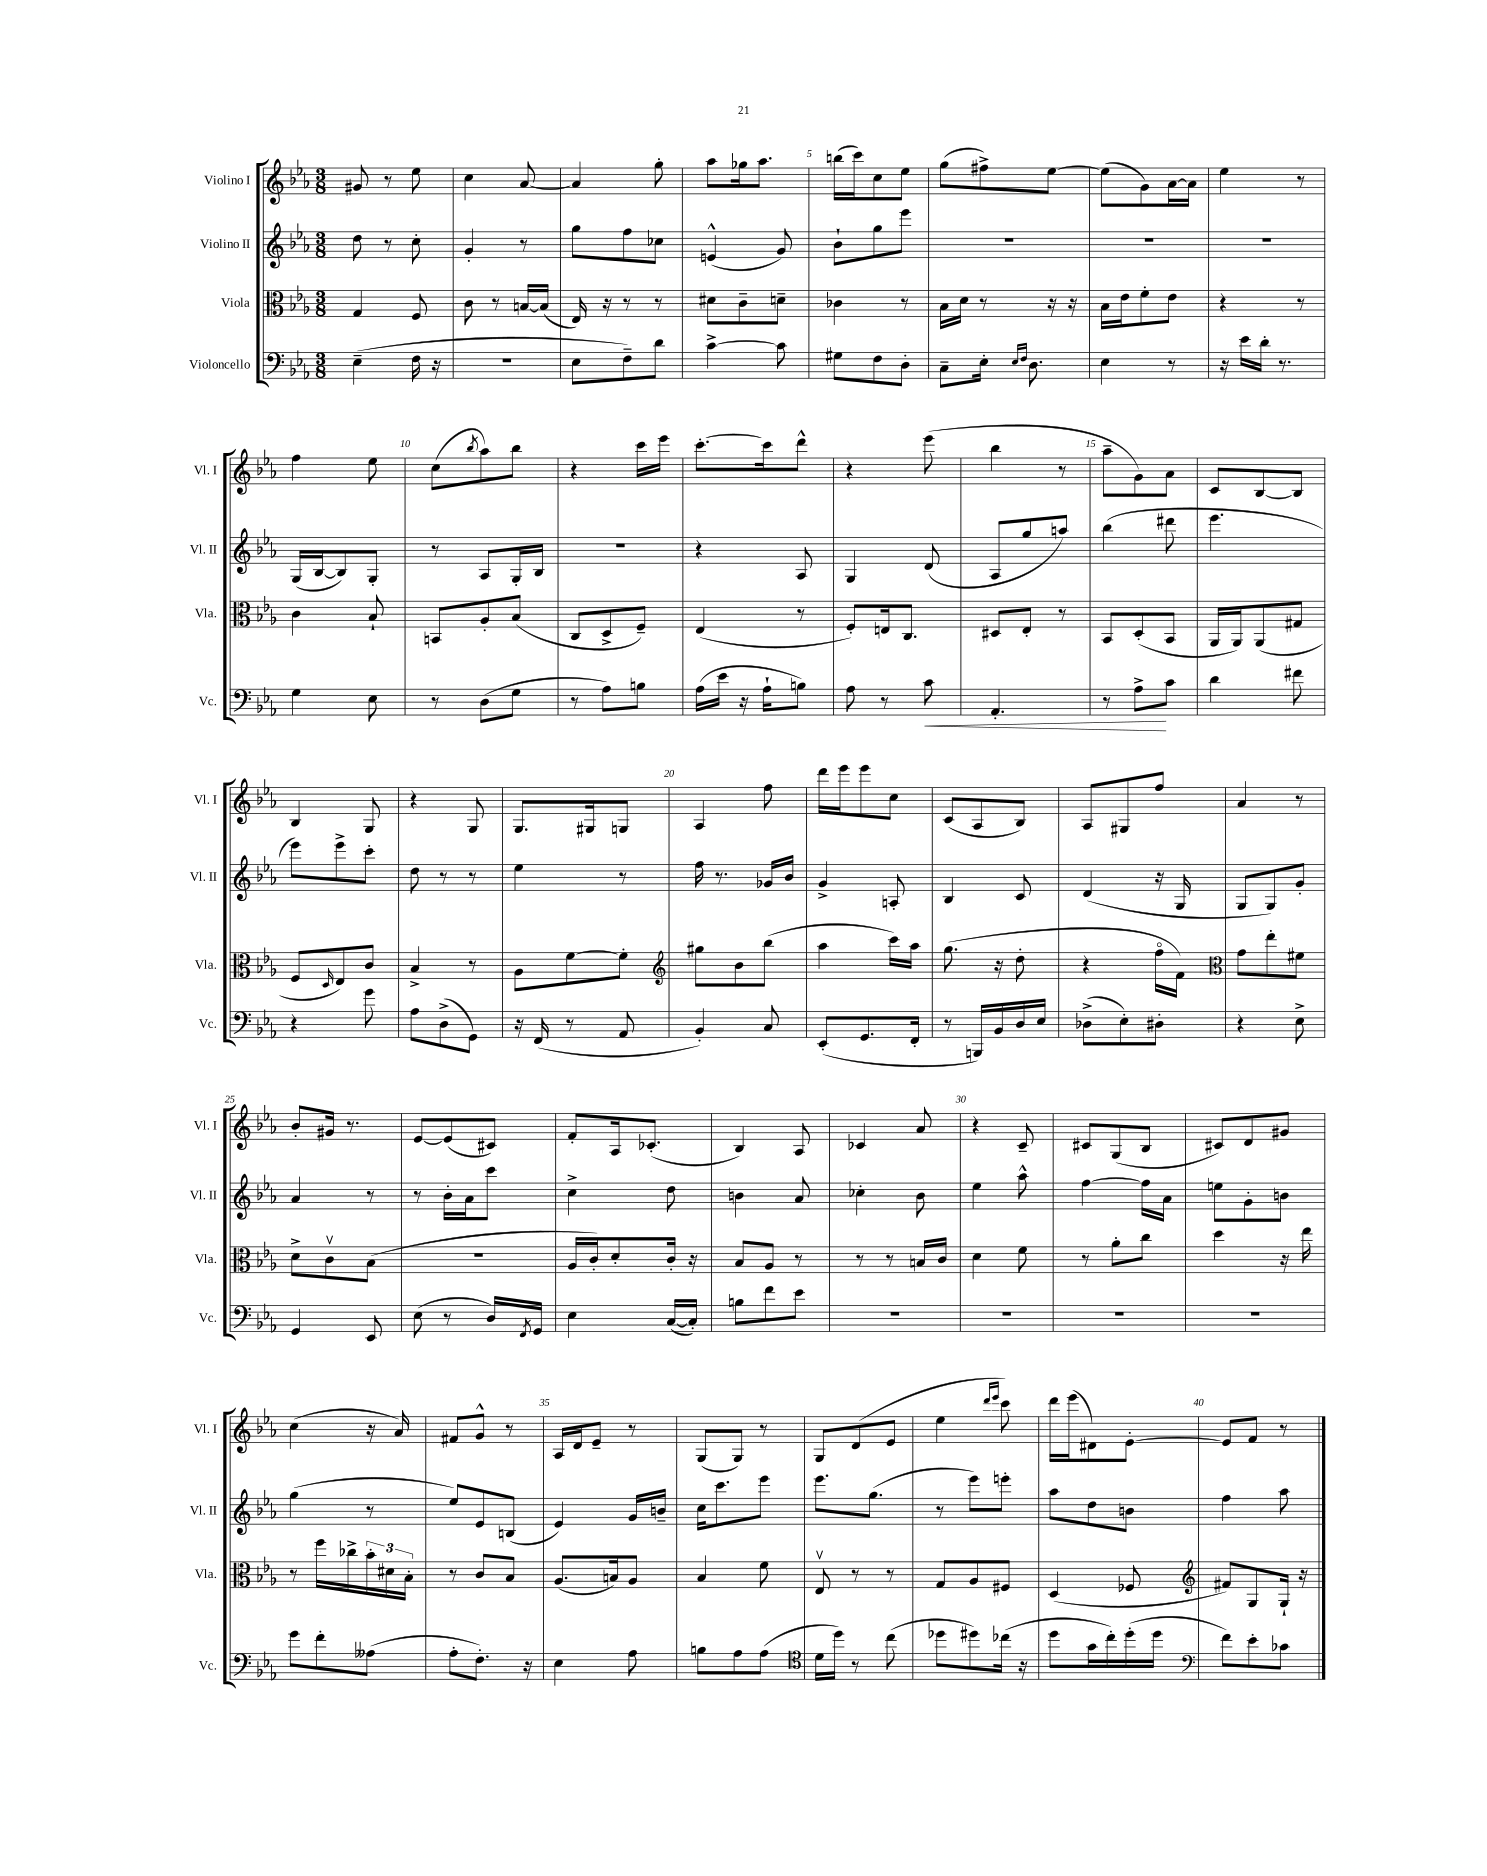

**kern	**dynam	**kern	**kern	**kern
*part4	*part4	*part3	*part2	*part1
*staff4	*staff4	*staff3	*staff2	*staff1
*I"Violoncello	*	*I"Viola	*I"Violino II	*I"Violino I
*I'Vc.	*	*I'Vla.	*I'Vl. II	*I'Vl. I
*clefF4	*	*clefC3	*clefG2	*clefG2
*k[b-e-a-]	*	*k[b-e-a-]	*k[b-e-a-]	*k[b-e-a-]
*M3/8	*	*M3/8	*M3/8	*M3/8
=1	=1	=1	=1	=1
(4E-~\	.	4G/	8dd\	8g#X/
.	.	.	8r	8r
16F\	.	8F/	8cc'\	8ee-\
16r	.	.	.	.
=2	=2	=2	=2	=2
4.r	.	8c\	4g'/	4cc\
.	.	8r	.	.
.	.	[16Bn/LL	8r	[8a-/
.	.	(16B/JJ]	.	.
=3	=3	=3	=3	=3
8E-\L	.	16E-/)	8gg\L	4a-/]
.	.	16r	.	.
8F~\)	.	8r	8ff\	.
8d\J	.	8r	8cc-X\J	8gg'\
=4	=4	=4	=4	=4
[4c^\	.	8d#X\L	(4en^^/	8aa-\L
.	.	8c~\	.	16gg-X\k
.	.	.	.	8.aa-\J
8c\]	.	8dn~\J	8g/)	.
=5	=5	=5	=5	=5
8G#X\L	.	4c-X\	8b-`\L	(16bbn\LL
.	.	.	.	16ccc\J)
8F\	.	.	8gg\	8cc\
8D'\J	.	8r	8eee-\J	8ee-\J
=6	=6	=6	=6	=6
8C~\L	.	16B-\LL	4.r	(8gg\L
.	.	16d\JJ	.	.
16E-'\Jk	.	8r	.	8ff#X^\)
16qqE-/LL	.	.	.	.
16qqF/JJ	.	.	.	.
8.D\	.	.	.	.
.	.	16r	.	[8ee-\J
.	.	16r	.	.
=7	=7	=7	=7	=7
4E-\	.	16B-\LL	4.r	(8ee-\L]
.	.	16e-\J	.	.
.	.	8f'\	.	8g\)
8r	.	8e-\J	.	[16a-\L
.	.	.	.	16a-\JJ]
=8	=8	=8	=8	=8
16r	.	4r	4.r	4ee-\
16e-\LL	.	.	.	.
16d'\JJ	.	.	.	.
8.r	.	.	.	.
.	.	8r	.	8r
!!LO:LB:g=z
=9	=9	=9	=9	=9
4G\	.	4c\	(16G/LL	4ff\
.	.	.	[16B-/J	.
.	.	.	8B-/])	.
8E-\	.	8B-`/	8G'/J	8ee-\
=10	=10	=10	=10	=10
8r	.	8BBn/L	8r	(8cc\L
.	.	.	.	8qbb-/
(8D\L	.	8A-'/	8A-/L	8aa-\)
8G\J	.	(8B-/J	16G'/L	8bb-\J
.	.	.	16B-/JJ	.
=11	=11	=11	=11	=11
8r	.	8C/L	4.r	4r
8A-\L)	.	8D^/	.	.
8Bn\J	.	8F~/J)	.	16ccc\LL
.	.	.	.	16eee-\JJ
=12	=12	=12	=12	=12
(16A-\LL	.	(4E-/	4r	[8.ccc'\L
16e-\JJ	.	.	.	.
16r	.	.	.	.
16A-`\KL	.	.	.	16ccc\k]
8Bn\J)	.	8r	8A-/	8ddd^^\J
=13	=13	=13	=13	=13
8A-\	.	8F'/L)	4G/	4r
8r	.	16En/k	.	.
.	.	8.C/J	.	.
!	!LO:HP:b	!	!	!
8c\	<	.	(8d/	(8eee-\
=14	=14	=14	=14	=14
4.AA-'/	.	8D#X/L	8A-/L	4bb-\
.	.	8E-'/J	8gg/	.
.	.	8r	8aan/J)	8r
=15	=15	=15	=15	=15
8r	.	8BB-/L	(4bb-\	8aa-~\L
8A-^\L	.	(8D'/	.	8g\)
8c\J	[	8BB-/J	8ddd#X\	8a-\J
=16	=16	=16	=16	=16
4d\	.	16AA-/LL	4.eee-\	8c/L
.	.	16AA-/J)	.	.
.	.	(8AA-/	.	[8B-/
8f#X\	.	8G#X/J	.	8B-/J]
!!LO:LB:g=z
=17	=17	=17	=17	=17
4r	.	8F/L	8eee-\L)	4B-/
.	.	16qqD/	.	.
.	.	8E-/)	8eee-^\	.
8g\	.	8c/J	8ccc'\J	8G/
=18	=18	=18	=18	=18
8A-\L	.	4B-^/	8dd\	4r
(8D^\	.	.	8r	.
8GG\J)	.	8r	8r	8G/
=19	=19	=19	=19	=19
16r	.	8A-\L	4ee-\	8.G/L
(16FF/	.	.	.	.
8r	.	[8f\	.	.
.	.	.	.	16G#X/k
8AA-/	.	8f'\J]	8r	8Gn/J
=20	=20	=20	=20	=20
*	*	*clefG2	*	*
4BB-'/)	.	8gg#X\L	16ff\	4A-/
.	.	.	8.r	.
.	.	8b-\	.	.
8C/	.	(8bb-\J	16g-X/LL	8ff\
.	.	.	16b-/JJ	.
=21	=21	=21	=21	=21
(8EE-'/L	.	4aa-\	4g^/	16ddd\LL
.	.	.	.	16eee-\J
8.GG/	.	.	.	8eee-\
.	.	16ccc\LL)	8An'/	8cc\J
16FF'/Jk	.	16aa-\JJ	.	.
=22	=22	=22	=22	=22
8r	.	(8.gg\	4B-/	(8c/L
16BBBn/LL)	.	.	.	8A-/
16BB-/	.	16r	.	.
16D/	.	8dd'\	8c/	8B-/J)
16E-/JJ	.	.	.	.
=23	=23	=23	=23	=23
(8D-X^\L	.	4r	(4d/	8A-/L
8E-'\)	.	.	.	8G#X/
8D#X'\J	.	16ff\LL	16r	8ff/J
.	.	16f\JJ)	16G/	.
=24	=24	=24	=24	=24
*	*	*clefC3	*	*
4r	.	8g\L	8G/L	4a-/
.	.	8ee-'\	8G/)	.
8E-^\	.	8f#X\J	8g'/J	8r
!!LO:LB:g=z
=25	=25	=25	=25	=25
4GG/	.	8d^\L	4a-/	8b-'/L
.	.	8cv\	.	16g#X/Jk
.	.	.	.	8.r
8EE-/	.	(8B-\J	8r	.
=26	=26	=26	=26	=26
(8E-\	.	4.r	8r	[8e-/L
8r	.	.	16b-'\LL	(8e-/]
.	.	.	16a-\J	.
16D/LL)	.	.	8ccc\J	8c#X/J)
8qFF/	.	.	.	.
16GG/JJ	.	.	.	.
=27	=27	=27	=27	=27
4E-\	.	16A-/LL	4cc^\	8f'/L
.	.	16c'/J)	.	.
.	.	8d'/	.	16A-/k
.	.	.	.	(8.c-X'/J
([16C/LL	.	16c'/Jk	8dd\	.
16C'/JJ])	.	16r	.	.
=28	=28	=28	=28	=28
8Bn\L	.	8B-/L	4bn\	4B-/)
8f\	.	8A-/J	.	.
8e-\J	.	8r	8a-/	8A-/
=29	=29	=29	=29	=29
4.r	.	8r	4cc-X'\	4c-X/
.	.	8r	.	.
.	.	16Bn/LL	8b-\	8a-/
.	.	16c/JJ	.	.
=30	=30	=30	=30	=30
4.r	.	4d\	4ee-\	4r
.	.	8f\	8aa-^^\	8c~/
=31	=31	=31	=31	=31
4.r	.	8r	[4ff\	8c#X/L
.	.	8a-'\L	.	(8G/
.	.	8cc\J	16ff\LL]	8B-/J
.	.	.	16a-\JJ	.
=32	=32	=32	=32	=32
4.r	.	4dd\	8een\L	8c#X/L)
.	.	.	8g'\	8d/
.	.	16r	8bn\J	8g#X/J
.	.	16ee-\	.	.
!!LO:LB:g=z
=33	=33	=33	=33	=33
8g\L	.	8r	(4gg\	(4cc\
8f'\	.	16ff\LL	.	.
.	.	16cc-X^\	.	.
(8A--X\J	.	24b-'\	8r	16r
.	.	24d#X\	.	.
.	.	.	.	16a-/)
.	.	24B-'\JJ	.	.
=34	=34	=34	=34	=34
8A-'\L	.	8r	8ee-/L)	8f#X/L
8.F'\J)	.	8c/L	8e-/	8g^^/J
.	.	8B-/J	(8Bn/J	8r
16r	.	.	.	.
=35	=35	=35	=35	=35
4E-\	.	(8.A-/L	4e-/)	16A-/LL
.	.	.	.	16d/J
.	.	.	.	8e-~/J
.	.	16Bn/k)	.	.
8A-\	.	8A-/J	16g/LL	8r
.	.	.	16bn~/JJ	.
=36	=36	=36	=36	=36
8Bn\L	.	4B-/	16cc\KL	(8G/L
.	.	.	8.ccc\	.
8A-\	.	.	.	8G/J)
(8A-\J	.	8f\	8eee-\J	8r
=37	=37	=37	=37	=37
*clefC4	*	*	*	*
16d\LL	.	8E-v/	8.eee-\L	8G/L
16dd\JJ)	.	.	.	.
8r	.	8r	.	(8d/
.	.	.	(8.gg\J	.
(8cc\	.	8r	.	8e-/J
=38	=38	=38	=38	=38
8dd-X\L	.	8G/L	8r	4ee-\
8dd#X\)	.	8A-/	8eee-\L)	.
.	.	.	.	16qqddd/LL
.	.	.	.	16qqeee-/JJ
(16cc-X\Jk	.	8F#X/J	8eeen'\J	8ccc\)
16r	.	.	.	.
=39	=39	=39	=39	=39
8dd\L	.	(4D/	8aa-\L	16ddd\LL
.	.	.	.	(16eee-\J
16g\L	.	.	8dd\	8d#X\)
16cc'\)	.	.	.	.
(16dd'\	.	8F-X/	8bn\J	[8e-'\J
16dd\JJ	.	.	.	.
=40	=40	=40	=40	=40
*clefF4	*	*clefG2	*	*
8f\L)	.	8f#X/L)	4ff\	8e-/L]
8e-'\	.	8G/	.	8f/J
8c-X\J	.	16G`/Jk	8aa-\	8r
.	.	16r	.	.
==	==	==	==	==
*-	*-	*-	*-	*-
